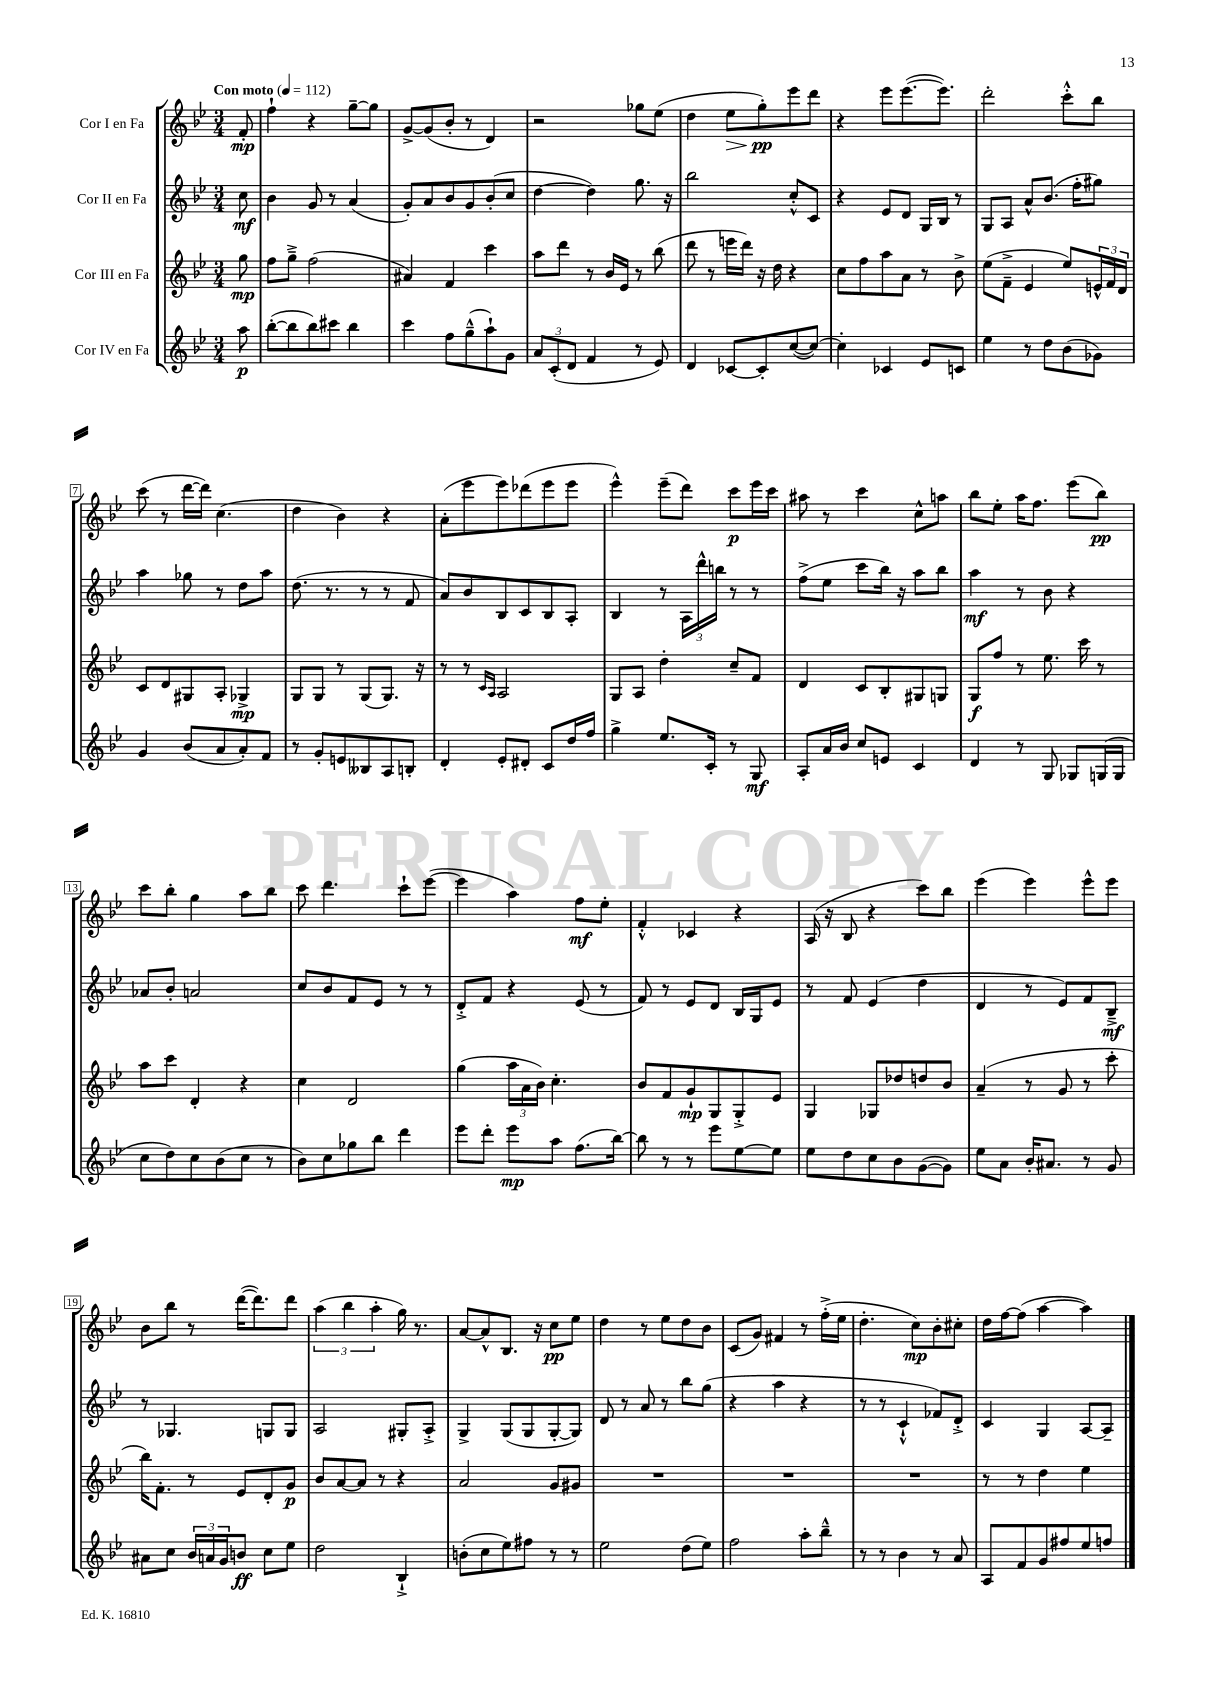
<<
\new StaffGroup <<
\new Staff = "s0" \with { instrumentName = "Cor I en Fa" } {
    \clef treble \key bes \major \numericTimeSignature \time 3/4 \partial 8 \tempo "Con moto" 4 = 112
    f'8-.\mp |
    f''4-! r4 g''8~-- g''8 |
    g'8~-> g'8( bes'8-. r8 d'4) |
    r2 ges''8 ees''8( |
    d''4 ees''8\> g''8-.\pp\!) ees'''8 d'''8 |
    r4 ees'''8 ees'''8.~( ees'''8.) |
    d'''2-. c'''8-.-^ bes''8 |
    c'''8( r8 d'''16~ d'''16) c''4.( |
    d''4 bes'4) r4 |
    a'8-.( ees'''8 ees'''8) des'''8( ees'''8 ees'''8 |
    ees'''4-^) ees'''8--( d'''8) c'''8\p ees'''16 c'''16 |
    ais''8 r8 c'''4 c''8-^ a''8 |
    bes''8 ees''8-. a''16 f''8. ees'''8( bes''8\pp) |
    c'''8 bes''8-. g''4 a''8 bes''8 |
    c'''8 d'''4. c'''8-! ees'''8~( |
    ees'''4 a''4) f''8\mf ees''8-. |
    f'4-.-^ ces'4 r4 |
    a16( r16 bes8 r4 c'''8) bes''8 |
    ees'''4( ees'''4) ees'''8-^ ees'''8 |
    bes'8 bes''8 r8 d'''16~( d'''8.) d'''8 |
    \tuplet 3/2 { a''4( bes''4 a''4-. } g''16) r8. |
    a'8~ a'8-^ bes8. r16 c''8\pp ees''8 |
    d''4 r8 ees''8 d''8 bes'8 |
    c'8( g'8) fis'4 r8 f''16-.->( ees''16 |
    d''4.-. c''8\mp) bes'8-. cis''8-. |
    d''16 f''16~ f''8( a''4~ a''4) \bar "|." |
}
\new Staff = "s1" \with { instrumentName = "Cor II en Fa" } {
    \clef treble \key bes \major \numericTimeSignature \time 3/4 \partial 8
    c''8\mf |
    bes'4 g'8 r8 a'4( |
    g'8-.) a'8 bes'8 g'8 bes'8-.( c''8 |
    d''4~ d''4) g''8. r16 |
    bes''2 c''8-.-^ c'8 |
    r4 ees'8 d'8 g16 bes16 r8 |
    g8 a8 a'8-^ bes'8.( f''16-. gis''8) |
    a''4 ges''8 r8 d''8 a''8 |
    d''8.( r8. r8 r8 f'8 |
    a'8) bes'8 bes8 c'8 bes8 a8-. |
    bes4 r8 \tuplet 3/2 { a16 d'''16-^ b''16 } r8 r8 |
    f''8->( ees''8 c'''8 bes''16) r16 a''8 bes''8 |
    a''4\mf r8 bes'8 r4 |
    aes'8 bes'8-. a'2 |
    c''8 bes'8 f'8 ees'8 r8 r8 |
    d'8-.-> f'8 r4 ees'8( r8 |
    f'8) r8 ees'8 d'8 bes16 g16 ees'8 |
    r8 f'8 ees'4( d''4 |
    d'4 r8 ees'8) f'8 bes8--->\mf |
    r8 ges4. g8 g8 |
    a2 gis8-. a8-.-> |
    g4-> g8( g8 g8~-. g8) |
    d'8 r8 a'8 r8 bes''8 g''8( |
    r4 a''4 r4 |
    r8 r8 c'4-!-^ fes'8) d'8-.-> |
    c'4 g4 a8~ a8-- \bar "|." |
}
\new Staff = "s2" \with { instrumentName = "Cor III en Fa" } {
    \clef treble \key bes \major \numericTimeSignature \time 3/4 \partial 8
    g''8\mp |
    f''8 g''8---> f''2( |
    ais'4) f'4 c'''4 |
    a''8 d'''8 r8 bes'16 ees'16 r8 bes''8( |
    d'''8 r8 e'''16 d'''16) r16 d''16 r4 |
    c''8 f''8 a''8 a'8 r8 bes'8-> |
    ees''8( f'8---> ees'4 ees''8) \tuplet 3/2 { e'16-^ f'16 d'16 } |
    c'8 d'8 gis8 a8-. ges4->\mp |
    g8 g8 r8 g8( g8.) r16 |
    r8 r8 \grace { c'16 a16 } a2 |
    g8 a8 d''4-. c''8-- f'8 |
    d'4 c'8 bes8-. gis8 g8 |
    g8\f f''8 r8 ees''8. c'''16 r8 |
    a''8 c'''8 d'4-. r4 |
    c''4 d'2 |
    g''4( \tuplet 3/2 { a''16 a'16 bes'16) } c''4.-. |
    bes'8 f'8 g'8-!\mp g8 g8-.-> ees'8 |
    g4 ges8 des''8 d''8 bes'8 |
    a'4--( r8 g'8 r8 c'''8-. |
    bes''16) f'8.-. r8 ees'8 d'8-. g'8\p |
    bes'8 a'8~ a'8 r8 r4 |
    a'2 g'8 gis'8 |
    R2. |
    R2. |
    R2. |
    r8 r8 d''4 ees''4 \bar "|." |
}
\new Staff = "s3" \with { instrumentName = "Cor IV en Fa" } {
    \clef treble \key bes \major \numericTimeSignature \time 3/4 \partial 8
    a''8\p |
    bes''8~-.( bes''8 bes''8) cis'''8 bes''4 |
    c'''4 f''8 g''8---^( a''8-!) g'8 |
    \tuplet 3/2 { a'8 c'8-.( d'8 } f'4 r8 ees'8) |
    d'4 ces'8~ ces'8-. c''8~( c''8~) |
    c''4-. ces'4 ees'8 c'8 |
    ees''4 r8 d''8 bes'8( ges'8) |
    g'4 bes'8( a'8 a'8-.) f'8 |
    r8 g'8-. e'8 beses8 a8 b8-. |
    d'4-. ees'8-. dis'8-. c'8 d''16 f''16 |
    g''4-> ees''8. c'16-. r8 g8\mf |
    a8-. a'16 bes'16 c''8 e'8 c'4 |
    d'4 r8 g8 ges8 g16( g16 |
    c''8 d''8) c''8 bes'8( c''8 r8 |
    bes'8) c''8 ges''8 bes''8 d'''4 |
    ees'''8 d'''8-. ees'''8\mp a''8 f''8.( bes''16~) |
    bes''8 r8 r8 ees'''8 ees''8~ ees''8 |
    ees''8 d''8 c''8 bes'8 g'8~( g'8) |
    ees''8 a'8 bes'16-. ais'8. r8 g'8 |
    ais'8 c''8 \tuplet 3/2 { bes'16 a'16 g'16 } b'8\ff c''8 ees''8 |
    d''2 bes4-!-> |
    b'8-.( c''8 ees''8) fis''8 r8 r8 |
    ees''2 d''8( ees''8) |
    f''2 a''8-. bes''8---^ |
    r8 r8 bes'4 r8 a'8 |
    a8 f'8 g'8 fis''8 ees''8 f''8 \bar "|." |
}
>>
>>
\layout { \context { \Score \override BarNumber.stencil = #(make-stencil-boxer 0.1 0.3 ly:text-interface::print) } }
